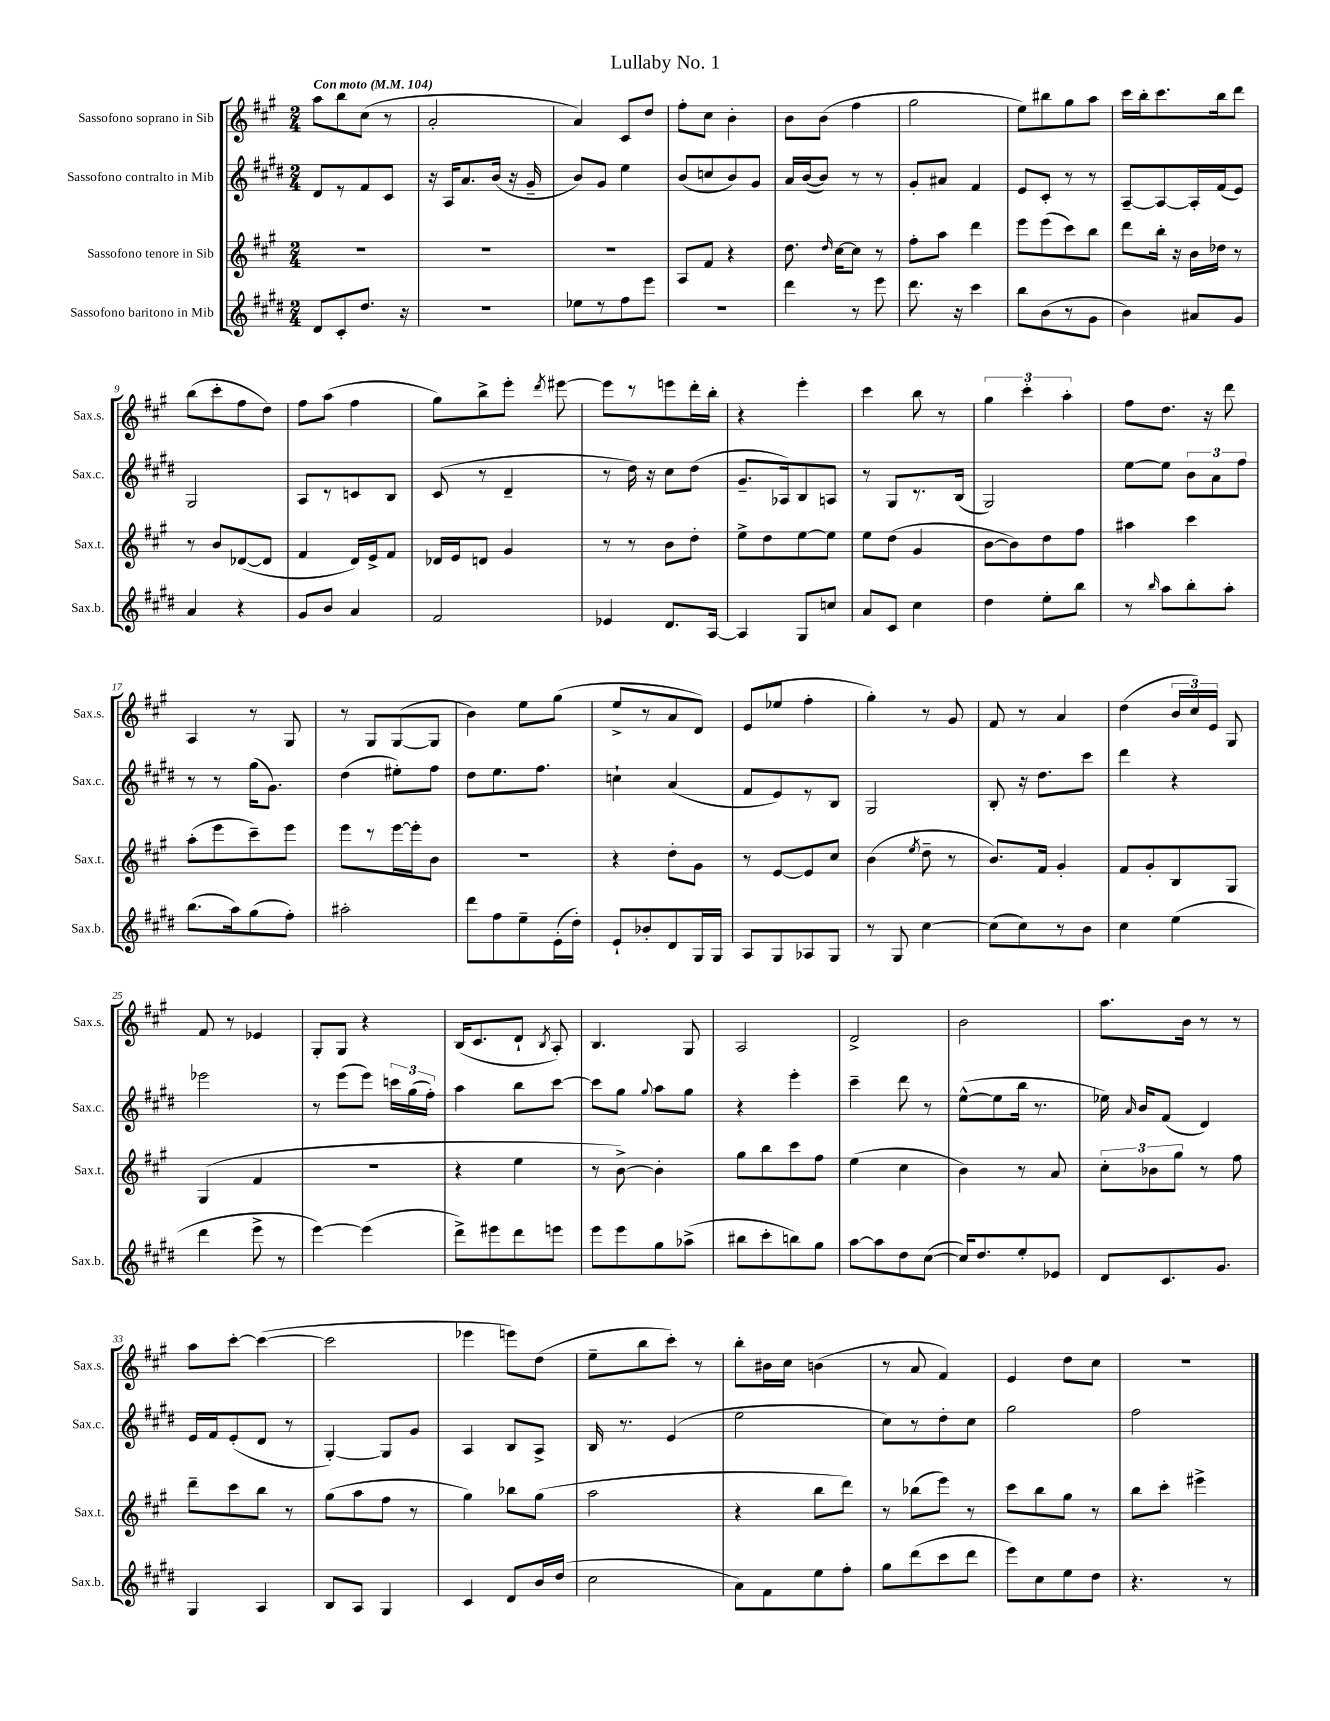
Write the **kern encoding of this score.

**kern	**kern	**kern	**kern
*staff4	*staff3	*staff2	*staff1
*clefG2	*clefG2	*clefG2	*clefG2
*k[f#c#g#d#]	*k[f#c#g#]	*k[f#c#g#d#]	*k[f#c#g#]
*M2/4	*M2/4	*M2/4	*M2/4
*MM104	*MM104	*MM104	*MM104
8d#	2r	8d#	8aa
8c#'	.	8r	8bb
8.dd#	.	8f#	(8cc#
.	.	8c#	8r
16r	.	.	.
=	=	=	=
2r	2r	16r	2a'
.	.	16A	.
.	.	8.a	.
.	.	(16b	.
.	.	16r	.
.	.	16g#~	.
=	=	=	=
8ee-	2r	8b)	4a)
8r	.	8g#	.
8ff#	.	4ee	8c#
8eee	.	.	8dd
=	=	=	=
2r	8A	(8b	8ff#'
.	8f#	8cc	8cc#
.	4r	8b)	4b'
.	.	8g#	.
=	=	=	=
4ddd#	8.dd	16a	8b
.	.	([16b	.
.	.	8b])	(8b
.	16qqdd	.	.
.	[16cc#	.	.
8r	8cc#]	8r	4ff#
8eee	8r	8r	.
=	=	=	=
8.ddd#	8ff#'	8g#'	2gg#
.	8aa	8a#	.
16r	.	.	.
4ccc#	4ddd	4f#	.
=	=	=	=
8bb	8eee	8e	8ee)
(8b	(8eee	8c#'	8bb#
8r	8ccc#)	8r	8gg#
8g#	8bb	8r	8aa
=	=	=	=
4b)	8ddd	[8A~	16ccc#
.	.	.	16bb'
.	16bb'	8A_	8.ccc#
.	16r	.	.
8a#	16b	16A']	.
.	16dd-	(16f#	16bb
8g#	8r	8e)	8ddd
=	=	=	=
4a	8r	2G#	(8bb
.	8b	.	8ccc#'
4r	([8d-	.	8ff#
.	8d-]	.	8dd)
=	=	=	=
8g#	4f#	8A	8ff#
8b	.	8r	(8aa
4a	16d)	8c	4ff#
.	16e^	.	.
.	8f#	8B	.
=	=	=	=
2f#	16d-	(8c#	8gg#)
.	16e	.	.
.	8d	8r	8bb^
.	4g#	4d#~	8eee'
.	.	.	8qddd
.	.	.	[8eee#
=	=	=	=
4e-	8r	8r	8eee#]
.	8r	16dd#)	8r
.	.	16r	.
8.d#	8b	8cc#	8eee
.	8dd'	(8dd#	16ddd'
[16A	.	.	16bb'
=	=	=	=
4A]	8ee^	8.g#~	4r
.	8dd	.	.
.	.	16A-)	.
8G#	[8ee	8B	4eee'
8cc	8ee]	8A	.
=	=	=	=
8a	8ee	8r	4ccc#
8c#	(8dd	8G#	.
4cc#	4g#	8.r	8bb
.	.	.	8r
.	.	(16B	.
=	=	=	=
4dd#	[8b	2G#)	6gg#
.	8b])	.	.
.	.	.	6ccc#'
8ee'	8dd	.	.
.	.	.	6aa'
8bb	8ff#	.	.
=	=	=	=
8r	4aa#	[8ee	8ff#
16qqbb	.	.	.
8aa	.	8ee]	8.dd
8bb'	4ccc#	12b	.
.	.	.	16r
.	.	12a	.
8aa'	.	.	8ddd
.	.	12ff#	.
=	=	=	=
(8.bb	(8aa'	8r	4A
.	8eee	8r	.
16aa)	.	.	.
(8gg#	8ccc#~)	(16gg#	8r
.	.	8.g#)	.
8ff#')	8eee	.	8G#
=	=	=	=
2aa#'	8eee	(4dd#	8r
.	8r	.	8G#
.	[16eee	8ee#')	([8G#
.	16eee']	.	.
.	8b	8ff#	8G#]
=	=	=	=
8ddd#	2r	8dd#	4b)
8ff#	.	8.ee	.
8ee~	.	.	8ee
.	.	8.ff#	.
(16e'	.	.	(8gg#
16dd#')	.	.	.
=	=	=	=
8e`	4r	4cc`	8ee^
8b-'	.	.	8r
8d#	8dd'	(4a	8a
16G#	8g#	.	8d)
16G#	.	.	.
=	=	=	=
8A	8r	8f#	(8e
8G#	[8e	8e)	8ee-
8A-	8e]	8r	4ff#'
8G#	8cc#	8B	.
=	=	=	=
8r	(4b	2G#	4gg#')
8G#	.	.	.
.	8qee	.	.
[4cc#	8dd~	.	8r
.	8r	.	8g#
=	=	=	=
(8cc#]	8.b)	8B'	8f#
8cc#)	.	16r	8r
.	16f#	8.dd#	.
8r	4g#'	.	4a
8b	.	8ccc#	.
=	=	=	=
4cc#	8f#	4ddd#	(4dd
.	8g#'	.	.
(4ee	8B	4r	24b
.	.	.	24cc#)
.	.	.	24e
.	8G#	.	8G#
=	=	=	=
4ddd#	(4G#	2eee-	8f#
.	.	.	8r
8eee^	4f#	.	4e-
8r	.	.	.
=	=	=	=
[4eee)	2r	8r	8G#'
.	.	(8eee	8G#
(4eee]	.	8eee)	4r
.	.	24ccc	.
.	.	(24gg#	.
.	.	24ff#')	.
=	=	=	=
8ddd#^)	4r	4aa	(16B
.	.	.	8.c#
8eee#	.	.	.
8ddd#	4ee	8bb	8d`
.	.	.	8qB
8eee	.	[8ccc#	8A')
=	=	=	=
8eee	8r	8ccc#]	4.B
8eee	[8b^)	8gg#	.
.	.	8qqgg#	.
8gg#	4b']	8aa	.
(8aa-^	.	8gg#	8G#
=	=	=	=
8bb#	8gg#	4r	2A
8ccc#'	8bb	.	.
8bb)	8ccc#	4eee'	.
8gg#	8ff#	.	.
=	=	=	=
[8aa	(4ee	4ccc#~	2d^
8aa]	.	.	.
8dd#	4cc#	8ddd#	.
([8cc#	.	8r	.
=	=	=	=
16cc#])	4b)	([8ee^^	2b
8.dd#	.	.	.
.	.	8ee]	.
8ee'	8r	16bb	.
.	.	8.r	.
8e-	8a	.	.
=	=	=	=
8d#	12cc#'	16ee-)	8.aa
.	.	16qqa	.
.	.	16b	.
.	12b-	.	.
8.c#	.	(8f#	.
.	12gg#	.	.
.	.	.	16b
.	8r	4d#)	8r
8.g#	.	.	.
.	8ff#	.	8r
=	=	=	=
4G#	8ddd~	16e	8aa
.	.	16f#	.
.	8ccc#	(8e'	[8ccc#'
4A	8bb	8d#	(4ccc#_
.	8r	8r	.
=	=	=	=
8B	(8gg#	[4G#')	2ccc#]
8A	8aa	.	.
4G#	8ff#	8G#]	.
.	8r	8g#	.
=	=	=	=
4c#	4gg#)	4A	4eee-
8d#	8bb-	8B	8eee)
16b	(8gg#	8A^	(8dd
(16dd#	.	.	.
=	=	=	=
2cc#	2aa	16B	8ee~
.	.	8.r	.
.	.	.	8bb
.	.	(4e	8ccc#')
.	.	.	8r
=	=	=	=
8a)	4r	2ee	8bb'
8f#	.	.	16b#
.	.	.	16cc#
8ee	8bb	.	(4b
8ff#'	8ddd)	.	.
=	=	=	=
8gg#	8r	8cc#)	8r
(8ddd#	(8bb-	8r	8a
8ccc#	8eee)	8dd#'	4f#)
8ddd#	8r	8cc#	.
=	=	=	=
8eee)	8ccc#	2gg#	4e
8cc#	8bb	.	.
8ee	8gg#	.	8dd
8dd#	8r	.	8cc#
=	=	=	=
4.r	8bb	2ff#	2r
.	8ccc#'	.	.
.	4eee#^	.	.
8r	.	.	.
==	==	==	==
*-	*-	*-	*-
